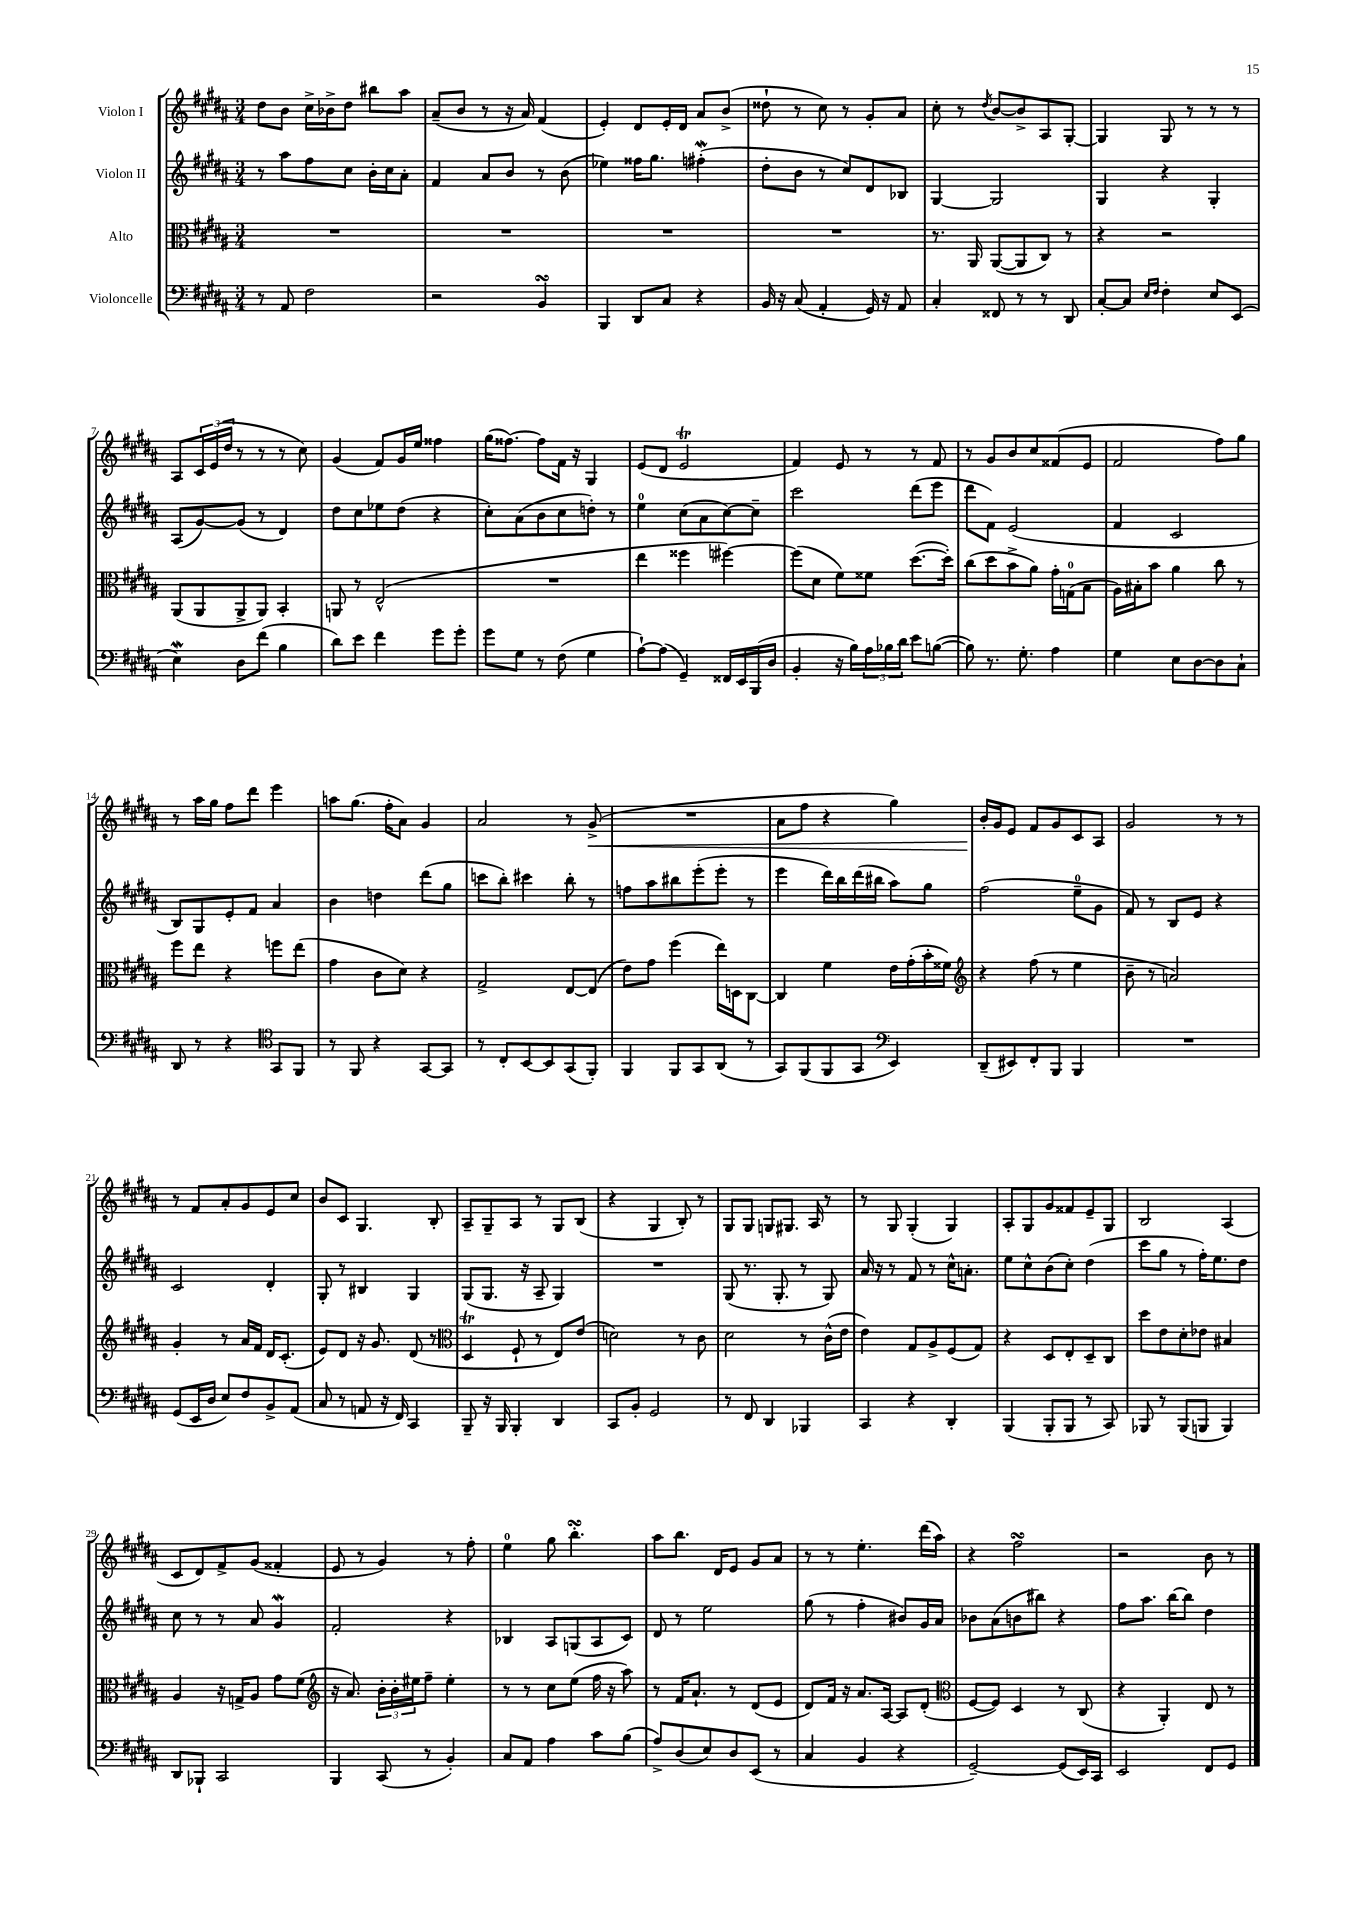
<<
\new StaffGroup <<
\new Staff = "s0" \with { instrumentName = "Violon I" } {
    \clef treble \key b \major \numericTimeSignature \time 3/4
    dis''8 b'8 cis''16-> bes'16-> dis''8 bis''8 ais''8 |
    ais'8--( b'8 r8 r16 ais'16) fis'4( |
    e'4-.) dis'8 e'16-. dis'16 ais'8 b'8->( |
    disis''8-! r8 cis''8) r8 gis'8-. ais'8 |
    cis''8-. r8 \acciaccatura { dis''8 } b'8~ b'8-> ais8 gis8~-. |
    gis4 gis8 r8 r8 r8 |
    ais8 \tuplet 3/2 { cis'16 e'16( dis''16 } r8 r8 r8 cis''8) |
    gis'4( fis'8) gis'16 e''16 fisis''4 |
    gis''16( fisis''8.~) fisis''8 fis'16 r16 gis4 |
    e'8( dis'8 e'2\trill |
    fis'4) e'8 r8 r8 fis'8 |
    r8 gis'8 b'8 cis''8 fisis'8( e'8 |
    fis'2 fis''8) gis''8 |
    r8 ais''16 gis''16 fis''8 dis'''8 e'''4 |
    a''8 gis''8.( fis''16-. ais'8) gis'4 |
    ais'2 r8 gis'8->\<( |
    R2. |
    ais'8 fis''8 r4 gis''4) |
    b'16-.\! gis'16 e'8 fis'8 gis'8 cis'8 ais8 |
    gis'2 r8 r8 |
    r8 fis'8 ais'8-. gis'8 e'8 cis''8 |
    b'8 cis'8 gis4. b8-. |
    ais8-- gis8-- ais8 r8 gis8 b8( |
    r4 gis4 b8-.) r8 |
    gis8 gis8 g8 gis8. ais16 r8 |
    r8 gis8 gis4-.( gis4) |
    ais8-. gis8 gis'8 fisis'8 e'8-- gis8 |
    b2 ais4( |
    cis'8 dis'8) fis'8-> gis'8( fisis'4-. |
    e'8 r8 gis'4) r8 fis''8-. |
    e''4-0 gis''8 b''4.-.\turn |
    ais''8 b''8. dis'16 e'8 gis'8 ais'8 |
    r8 r8 e''4.-. dis'''16( ais''16) |
    r4 fis''2\turn |
    r2 b'8 r8 \bar "|." |
}
\new Staff = "s1" \with { instrumentName = "Violon II" } {
    \clef treble \key b \major \numericTimeSignature \time 3/4
    r8 ais''8 fis''8 cis''8 b'16-. cis''16 ais'8-. |
    fis'4 ais'8 b'8 r8 b'8( |
    ees''4) fisis''16 gis''8. fis''4-.\mordent( |
    dis''8-. b'8 r8 cis''8) dis'8 bes8 |
    gis4~ gis2 |
    gis4 r4 gis4-. |
    ais8( gis'8~) gis'8( r8 dis'4) |
    dis''8 cis''8 ees''8 dis''8( r4 |
    cis''8-.) ais'8( b'8 cis''8 d''8-.) r8 |
    e''4-0 cis''8( ais'8 cis''8~) cis''8-- |
    cis'''2 dis'''8( e'''8 |
    dis'''8 fis'8) e'2( |
    fis'4 cis'2 |
    b8) gis8 e'8-. fis'8 ais'4 |
    b'4 d''4 dis'''8( gis''8 |
    c'''8 b''8-.) cis'''4 b''8-. r8 |
    f''8 ais''8 bis''8 e'''8-.( e'''8-. r8 |
    e'''4 dis'''16) b''16 dis'''16( bis''16 ais''8) gis''8 |
    fis''2( e''8-0-- gis'8 |
    fis'8) r8 b8 e'8 r4 |
    cis'2 dis'4-. |
    gis8-. r8 bis4 gis4 |
    gis8( gis8. r16 ais8-- gis4) |
    R2. |
    gis8( r8. gis8.-. r8 gis8) |
    ais'16 r16 r8 fis'8 r8 cis''16-^ a'8.-. |
    e''8 cis''8-^ b'8( cis''8-.) dis''4( |
    cis'''8 gis''8 r8 fis''16-.) e''8. dis''8 |
    cis''8 r8 r8 ais'8 gis'4\mordent |
    fis'2-. r4 |
    bes4 ais8 g8( ais8 cis'8) |
    dis'8 r8 e''2 |
    gis''8( r8 fis''4-. bis'8) gis'16 ais'16 |
    bes'8 ais'8( b'8 bis''8) r4 |
    fis''8 ais''8. b''16~ b''8 dis''4 \bar "|." |
}
\new Staff = "s2" \with { instrumentName = "Alto" } {
    \clef alto \key b \major \numericTimeSignature \time 3/4
    R2. |
    R2. |
    R2. |
    R2. |
    r8. ais,16 ais,8~( ais,8 cis8) r8 |
    r4 r2 |
    ais,8( ais,8 ais,8-> ais,8) b,4-. |
    a,8 r8 e2-^( |
    R2. |
    e''4 fisis''4 fis''4~) |
    fis''8( dis'8 fis'8) fisis'8 dis''8.~( dis''16-.) |
    cis''8( dis''8 b'8-> ais'8) gis'16-. g16-0( b8 |
    ais16) bis16-. b'8 ais'4 cis''8 r8 |
    fis''8 e''8 r4 f''8 e''8( |
    gis'4 cis'8 dis'8) r4 |
    gis2-> e8~ e8( |
    e'8) gis'8 fis''4( e''16) d16 cis8~ |
    cis4 fis'4 e'16 gis'16-.( b'16-. fisis'16) |
    \clef treble r4 fis''8( r8 e''4 |
    b'8-- r8 a'2) |
    gis'4-. r8 ais'16 fis'16 dis'16 cis'8.-.( |
    e'8) dis'8 r16 gis'8. dis'8( r8 |
    \clef alto dis4\trill fis8-! r8 e8) e'8( |
    d'2) r8 cis'8 |
    dis'2 r8 cis'16-^( e'16 |
    e'4) gis8 ais8-> fis8( gis8) |
    r4 dis8 e8-. dis8-- cis8 |
    dis''8 e'8 dis'8-. ees'8 bis4 |
    ais4 r16 g16-> ais8 gis'8 fis'8( |
    \clef treble r16 ais'8.) \tuplet 3/2 { b'16-. b'16-. eis''16 } fis''8-- eis''4-. |
    r8 r8 cis''8 e''8( fis''16 r16 ais''8) |
    r8 fis'16 ais'8.-! r8 dis'8( e'8 |
    dis'8) fis'16 r16 ais'8. ais16~ ais8 dis'8-.( |
    \clef alto fis8~ fis8) dis4 r8 cis8( |
    r4 ais,4-.) e8 r8 \bar "|." |
}
\new Staff = "s3" \with { instrumentName = "Violoncelle" } {
    \clef bass \key b \major \numericTimeSignature \time 3/4
    r8 ais,8 fis2 |
    r2 b,4\turn |
    b,,4 dis,8 cis8 r4 |
    b,16 r16 cis8( ais,4-. gis,16) r16 ais,8 |
    cis4-. fisis,8 r8 r8 dis,8 |
    cis8~-. cis8 \grace { e16 fis16 } fis4-. e8 e,8( |
    e4\mordent) dis8 fis'8( b4 |
    dis'8) e'8 fis'4 gis'8 gis'8-. |
    gis'8 gis8 r8 fis8( gis4 |
    ais8~-!) ais8( gis,4--) fisis,16 e,16 b,,16( dis16 |
    b,4-. r16 b16) \tuplet 3/2 { ais16 bes16 dis'16 } e'8 b8~( |
    b8) r8. gis8.-. ais4 |
    gis4 e8 dis8~ dis8 cis8-! |
    dis,8 r8 r4 \clef tenor gis,8 fis,8 |
    r8 fis,8 r4 gis,8~ gis,8 |
    r8 cis8-. b,8~ b,8 gis,8( fis,8-.) |
    fis,4 fis,8 gis,8 ais,8( r8 |
    gis,8) fis,8( fis,8 gis,8 \clef bass e,4) |
    dis,8--( eis,8) fis,8-. b,,8 b,,4 |
    R2. |
    gis,8( e,16 dis16 e8) fis8 b,8-> ais,8( |
    cis8 r8 a,8 r16 fis,16) cis,4 |
    b,,8-- r16 b,,16 b,,4-. dis,4 |
    cis,8 b,8-. gis,2 |
    r8 fis,8 dis,4 bes,,4 |
    cis,4 r4 dis,4-. |
    b,,4( b,,8-. b,,8 r8 cis,8) |
    bes,,8 r8 bes,,8( b,,8 b,,4) |
    dis,8 bes,,8-! cis,2 |
    b,,4 cis,8( r8 b,4-.) |
    cis8 ais,8 ais4 cis'8 b8( |
    ais8->) dis8( e8) dis8 e,8( r8 |
    cis4 b,4 r4 |
    gis,2~--) gis,8( e,16) cis,16 |
    e,2 fis,8 gis,8 \bar "|." |
}
>>
>>
